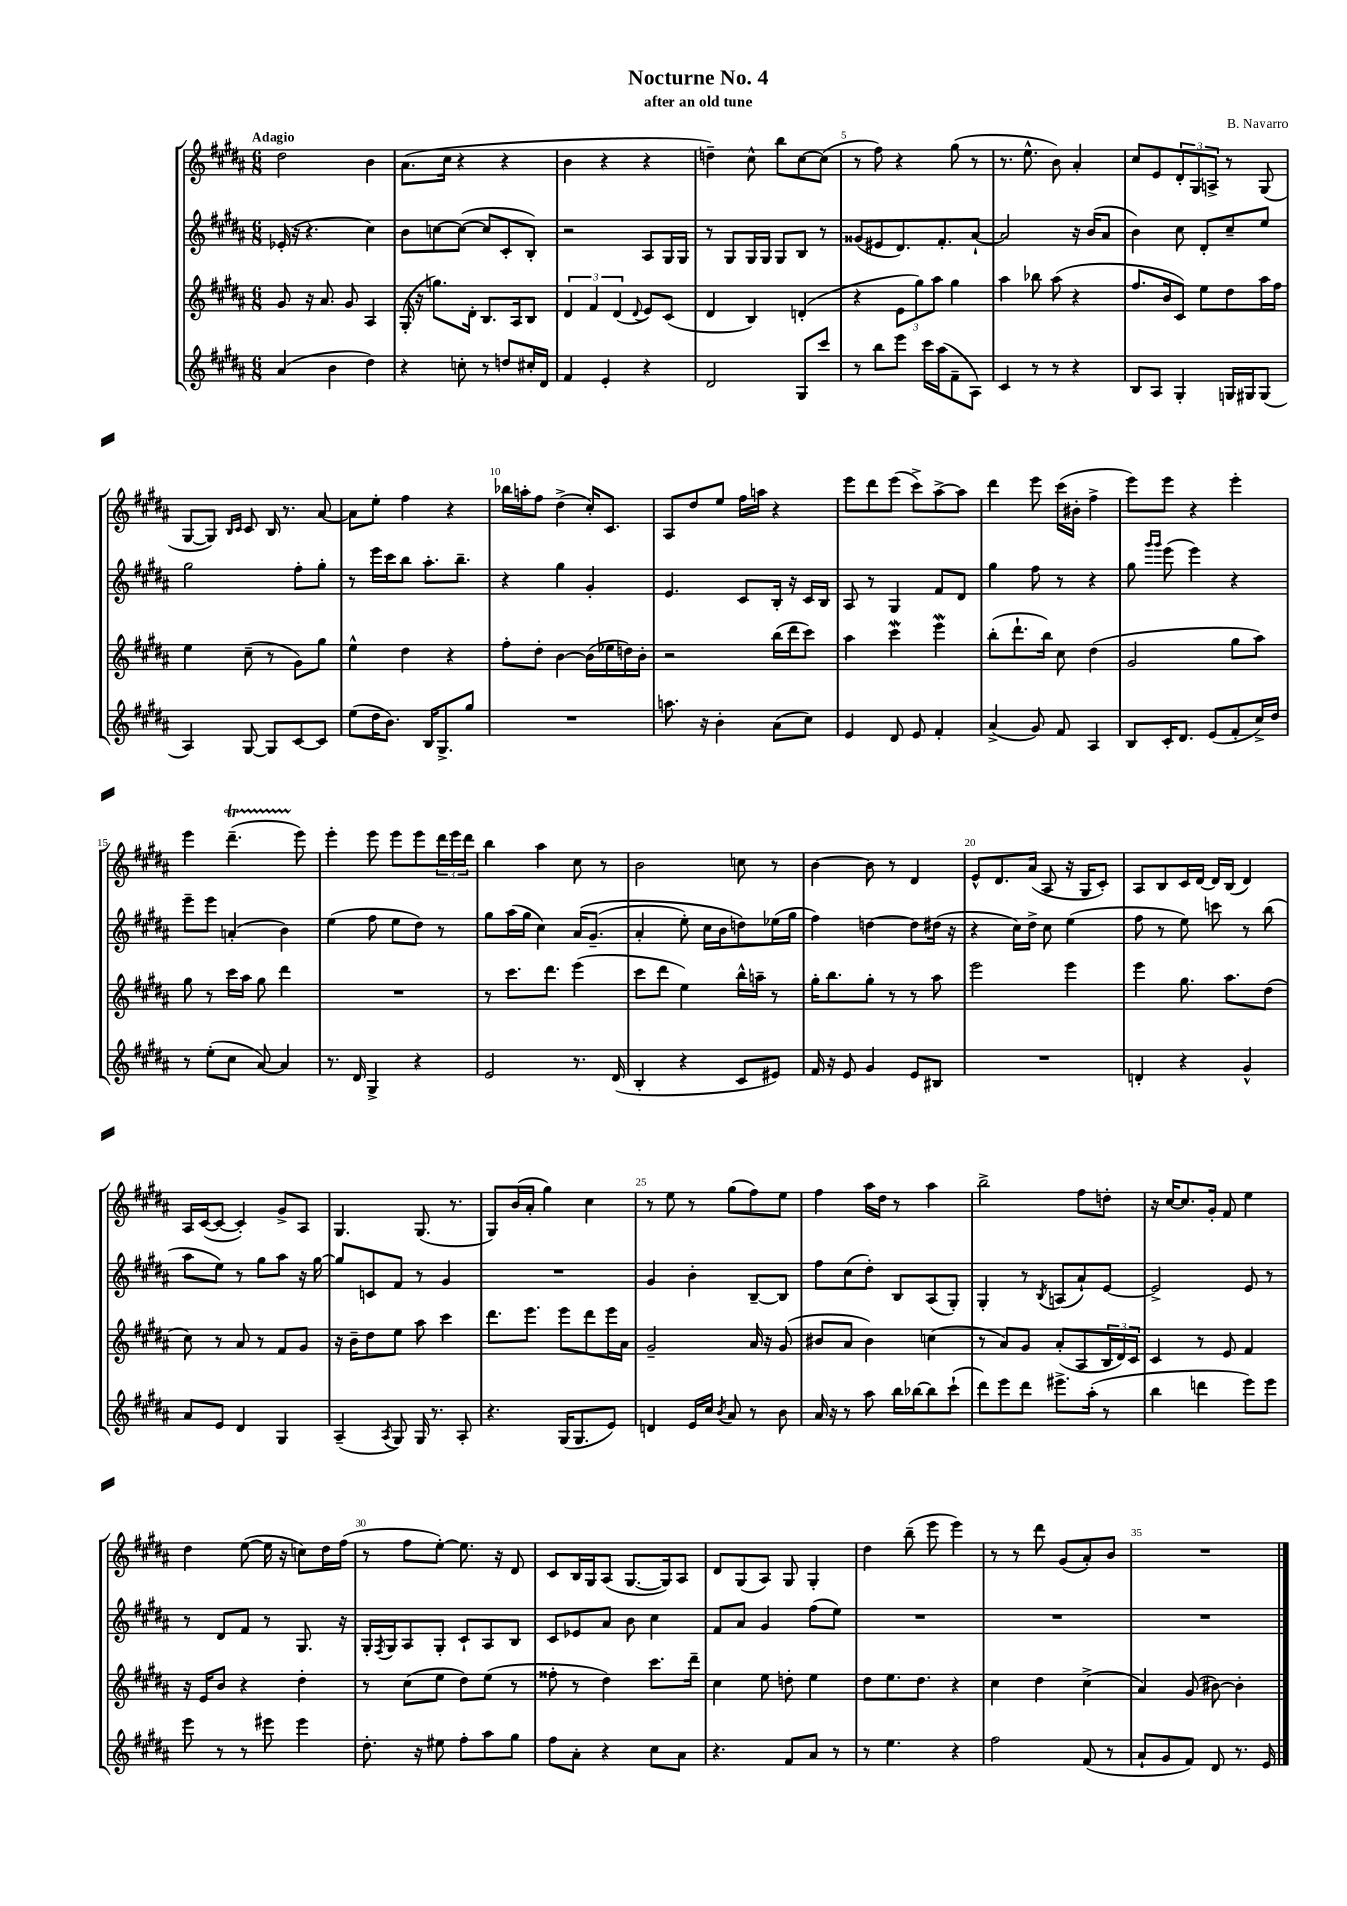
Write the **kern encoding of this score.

**kern	**kern	**kern	**kern
*staff4	*staff3	*staff2	*staff1
*clefG2	*clefG2	*clefG2	*clefG2
*k[f#c#g#d#a#]	*k[f#c#g#d#a#]	*k[f#c#g#d#a#]	*k[f#c#g#d#a#]
*M6/8	*M6/8	*M6/8	*M6/8
(4a#	8g#	(16e-'	2dd#
.	.	16r	.
.	16r	4.r	.
.	8.a#	.	.
4b	.	.	.
.	8g#	.	.
4dd#)	4A#	4cc#)	4b
=	=	=	=
4r	(16G#'	8b	(8.a#
.	16r	.	.
.	8.gg)	[8cc	.
.	.	.	16cc#
8cc'	.	(8cc_	4r
.	16d#'	.	.
8r	8.B	8cc]	.
8dd	.	8c#'	4r
.	16A#	.	.
16cc#'	8B	8B')	.
16d#	.	.	.
=	=	=	=
4f#	6d#	2r	4b
.	6f#	.	.
4e'	.	.	4r
.	(6d#	.	.
.	8qqd#	.	.
4r	8e)	8A#	4r
.	(8c#	16G#	.
.	.	16G#	.
=	=	=	=
2d#	4d#	8r	4dd~)
.	.	8G#	.
.	4B)	16G#	8cc#^^
.	.	16G#	.
.	.	8G#	8bb
8G#	(4d'	8B	[8cc#
8ccc#	.	8r	(8cc#]
=	=	=	=
8r	4r	(8g##	8r
8bb	.	8e#	8ff#)
8eee	12e	8.d#)	4r
.	12gg#)	.	.
16ccc#	.	.	.
.	12aa#	.	.
(16aa#	.	8.f#'	.
8f#~	4gg#	.	(8gg#
8A#)	.	[8a#`	8r
=	=	=	=
4c#	4aa#	2a#]	8.r
.	.	.	8.ee^^
8r	8bb-	.	.
8r	(8aa#	.	8b)
4r	4r	16r	4a#'
.	.	(16b	.
.	.	8a#	.
=	=	=	=
8B	8.ff#	4b)	8cc#
8A#	.	.	8e
.	16b	.	.
4G#'	8c#)	8cc#	12d#'
.	.	.	12G#
.	8ee	8d#'	.
.	.	.	12A^
16G	8dd#	8cc#~	8r
16G#	.	.	.
(8G#	16aa#	8ee	(8G#
.	16ff#	.	.
=	=	=	=
4A#)	4ee	2gg#	[8G#
.	.	.	8G#])
.	.	.	16qqB
.	.	.	16qqc#
[8G#	(8cc#~	.	8c#
8G#]	8r	.	16B
.	.	.	8.r
[8c#	8g#)	8ff#'	.
8c#]	8gg#	8gg#'	[8a#
=	=	=	=
(8ee	4ee^^	8r	8a#]
16dd#	.	16eee	8ee'
8.b)	.	16ccc#	.
.	4dd#	8bb	4ff#
16B	.	8.aa#'	.
8.G#^	.	.	.
.	4r	.	4r
.	.	8.bb~	.
8gg#	.	.	.
=	=	=	=
2.r	8ff#'	4r	16bb-
.	.	.	16aa'
.	8dd#'	.	8ff#
.	[4b	4gg#	(4dd#^
.	(16b]	4g#'	16cc#')
.	16ee-	.	8.c#
.	16dd)	.	.
.	16b'	.	.
=	=	=	=
8.aa	2r	4.e	8A#
.	.	.	8dd#
16r	.	.	.
4b'	.	.	8ee
.	.	8c#	16ff#
.	.	.	16aa
(8a#	(16bb	16B'	4r
.	16ddd#	16r	.
8cc#)	8ccc#)	16c#	.
.	.	16B	.
=	=	=	=
4e	4aa#	8A#	8eee
.	.	8r	8ddd#
8d#	4ccc#	4G#	(8eee
8e	.	.	8ccc#^)
4f#'	4eee	8f#	[8aa#^
.	.	8d#	8aa#]
=	=	=	=
(4a#^	(8bb'	4gg#	4ddd#
.	8.ddd#`	.	.
8g#)	.	8ff#	8eee
.	16bb)	.	.
8f#	8cc#	8r	(16ccc#
.	.	.	16b#'
4A#	(4dd#	4r	4ff#^
=	=	=	=
8B	2g#	8gg#	8eee)
.	.	16qqggg#	.
.	.	16qqggg#	.
16c#'	.	(8eee	8eee
8.d#	.	.	.
.	.	4eee)	4r
(8e	.	.	.
8f#'	8gg#	4r	4eee'
16cc#^)	8aa#)	.	.
16dd#	.	.	.
=	=	=	=
8r	8gg#	8eee~	4eee
(8ee'	8r	8eee	.
8cc#	16ccc#	(4a'	(4.ddd#~
.	16aa#	.	.
[8a#)	8gg#	.	.
4a#]	4ddd#	4b)	.
.	.	.	8eee)
=	=	=	=
8.r	2.r	(4ee	4eee'
16d#	.	.	.
4G#^	.	8ff#	8eee
.	.	8ee	8eee
4r	.	8dd#)	8eee
.	.	8r	24ddd#
.	.	.	24eee
.	.	.	24ddd#
=	=	=	=
2e	8r	8gg#	4bb
.	8.ccc#	(16aa#	.
.	.	16gg#	.
.	.	4cc#)	4aa#
.	8.ddd#	.	.
8.r	(4eee	&(16a#	8cc#
.	.	(8.g#~	.
.	.	.	8r
(16d#	.	.	.
=	=	=	=
4B'	8ccc#	4a#'	2b
.	8ddd#	.	.
4r	4ee)	8ee')	.
.	.	16cc#	.
.	.	16b	.
8c#	16bb^^	8dd&)	8cc
.	16aa~	.	.
8e#)	8r	(16ee-	8r
.	.	16gg#	.
=	=	=	=
16f#	16gg#'	4ff#)	[4b
16r	8.bb	.	.
8e	.	.	.
4g#	8gg#'	[4dd	8b]
.	8r	.	8r
8e	8r	8dd]	4d#
8B#	8aa#	(16dd#	.
.	.	16r	.
=	=	=	=
2.r	2eee	4r	8e^^
.	.	.	8.d#
.	.	16cc#)	.
.	.	16dd#^	(16a#
.	.	8cc#	8A#
.	4eee	(4ee	16r
.	.	.	16G#
.	.	.	8c#')
=	=	=	=
4d'	4eee	8ff#	8A#
.	.	8r	8B
4r	8.gg#	8ee)	16c#
.	.	.	[16d#
.	.	8ccc	16d#]
.	8.aa#	.	(16B
4g#^^	.	8r	4d#)
.	(8dd#	(8bb	.
=	=	=	=
8a#	8cc#)	8aa#	16A#
.	.	.	([16c#
8e	8r	8ee)	8c#_
4d#	8a#	8r	4c#'])
.	8r	8gg#	.
4G#	8f#	8aa#	8g#^
.	8g#	16r	8A#
.	.	[16gg#	.
=	=	=	=
(4A#~	16r	8gg#]	4.G#
.	16b~	.	.
.	8dd#	8c	.
8qA#	.	.	.
8G#)	8ee	8f#	.
16G#	8aa#	8r	(8.G#
8.r	.	.	.
.	4ccc#	4g#	.
.	.	.	8.r
8A#'	.	.	.
=	=	=	=
4.r	8.ddd#	2.r	8G#)
.	.	.	(16b
.	8.eee	.	16a#'
.	.	.	4gg#)
(16G#	8eee	.	.
8.G#	.	.	.
.	8ddd#	.	4cc#
8e)	16eee	.	.
.	16a#	.	.
=	=	=	=
4d	2g#~	4g#	8r
.	.	.	8ee
16e	.	4b'	8r
16cc#	.	.	.
8qb	.	.	.
8a#	.	.	(8gg#
8r	16a#	[8B~	8ff#)
.	16r	.	.
8b	(8g#	8B]	8ee
=	=	=	=
16a#	8b#	8ff#	4ff#
16r	.	.	.
8r	8a#	(8cc#	.
8aa#	4b#)	8dd#')	16aa#
.	.	.	16dd#
16bb	.	8B	8r
[16bb-	.	.	.
8bb-]	(4cc	(8A#	4aa#
(8ccc#`	.	8G#')	.
=	=	=	=
8ddd#)	8r	4G#'	2bb^
8eee	8a#)	.	.
8ddd#	8g#	8r	.
.	.	8qB	.
8.eee#^	(8a#'	(8A	.
.	8A#	8a#`)	8ff#
(16aa#'	.	.	.
8r	24B	[8e	8dd'
.	24d#)	.	.
.	24c#	.	.
=	=	=	=
4bb	4c#	2e^]	16r
.	.	.	[16cc#
.	.	.	8.cc#]
4ddd	8r	.	.
.	.	.	16g#'
.	8e	.	8f#
8eee)	4f#	8e	4ee
8eee	.	8r	.
=	=	=	=
8eee	16r	8r	4dd#
.	16e	.	.
8r	8b	8d#	.
8r	4r	8f#	([8ee
8eee#	.	8r	16ee]
.	.	.	16r
4eee#	4dd#'	8.G#	8cc)
.	.	.	16dd#
.	.	16r	(16ff#
=	=	=	=
8.dd#'	8r	16G#'	8r
.	.	8qF#	.
.	.	16G#	.
.	(8cc#	8A#	8ff#
16r	.	.	.
8ee#	8ee	8G#'	[8ee')
8ff#'	8dd#)	8c#`	8.ee]
8aa#	(8ee	8A#	.
.	.	.	16r
8gg#	8r	8B	8d#
=	=	=	=
8ff#	8ff##'	8c#	8c#
8a#'	8r	8e-	16B
.	.	.	16G#
4r	4dd#)	8a#	(8A#
.	.	8b	[8.G#
8cc#	8.ccc#	4cc#	.
.	.	.	16G#])
8a#	.	.	8A#
.	16ddd#~	.	.
=	=	=	=
4.r	4cc#	8f#	8d#
.	.	8a#	(8G#
.	8ee	4g#	8A#)
8f#	8dd'	.	8G#
8a#	4ee	(8ff#	4G#'
8r	.	8ee)	.
=	=	=	=
8r	8dd#	2.r	4dd#
4.ee	8.ee	.	.
.	.	.	(8bb~
.	8.dd#	.	.
.	.	.	8eee
4r	4r	.	4eee)
=	=	=	=
2ff#	4cc#	2.r	8r
.	.	.	8r
.	4dd#	.	8ddd#
.	.	.	(8g#
(8f#	(4cc#^	.	8a#')
8r	.	.	8b
=	=	=	=
8a#`	4a#)	2.r	2.r
8g#	.	.	.
8f#)	(8g#	.	.
8d#	[8b#)	.	.
8.r	4b#']	.	.
16e	.	.	.
==	==	==	==
*-	*-	*-	*-
